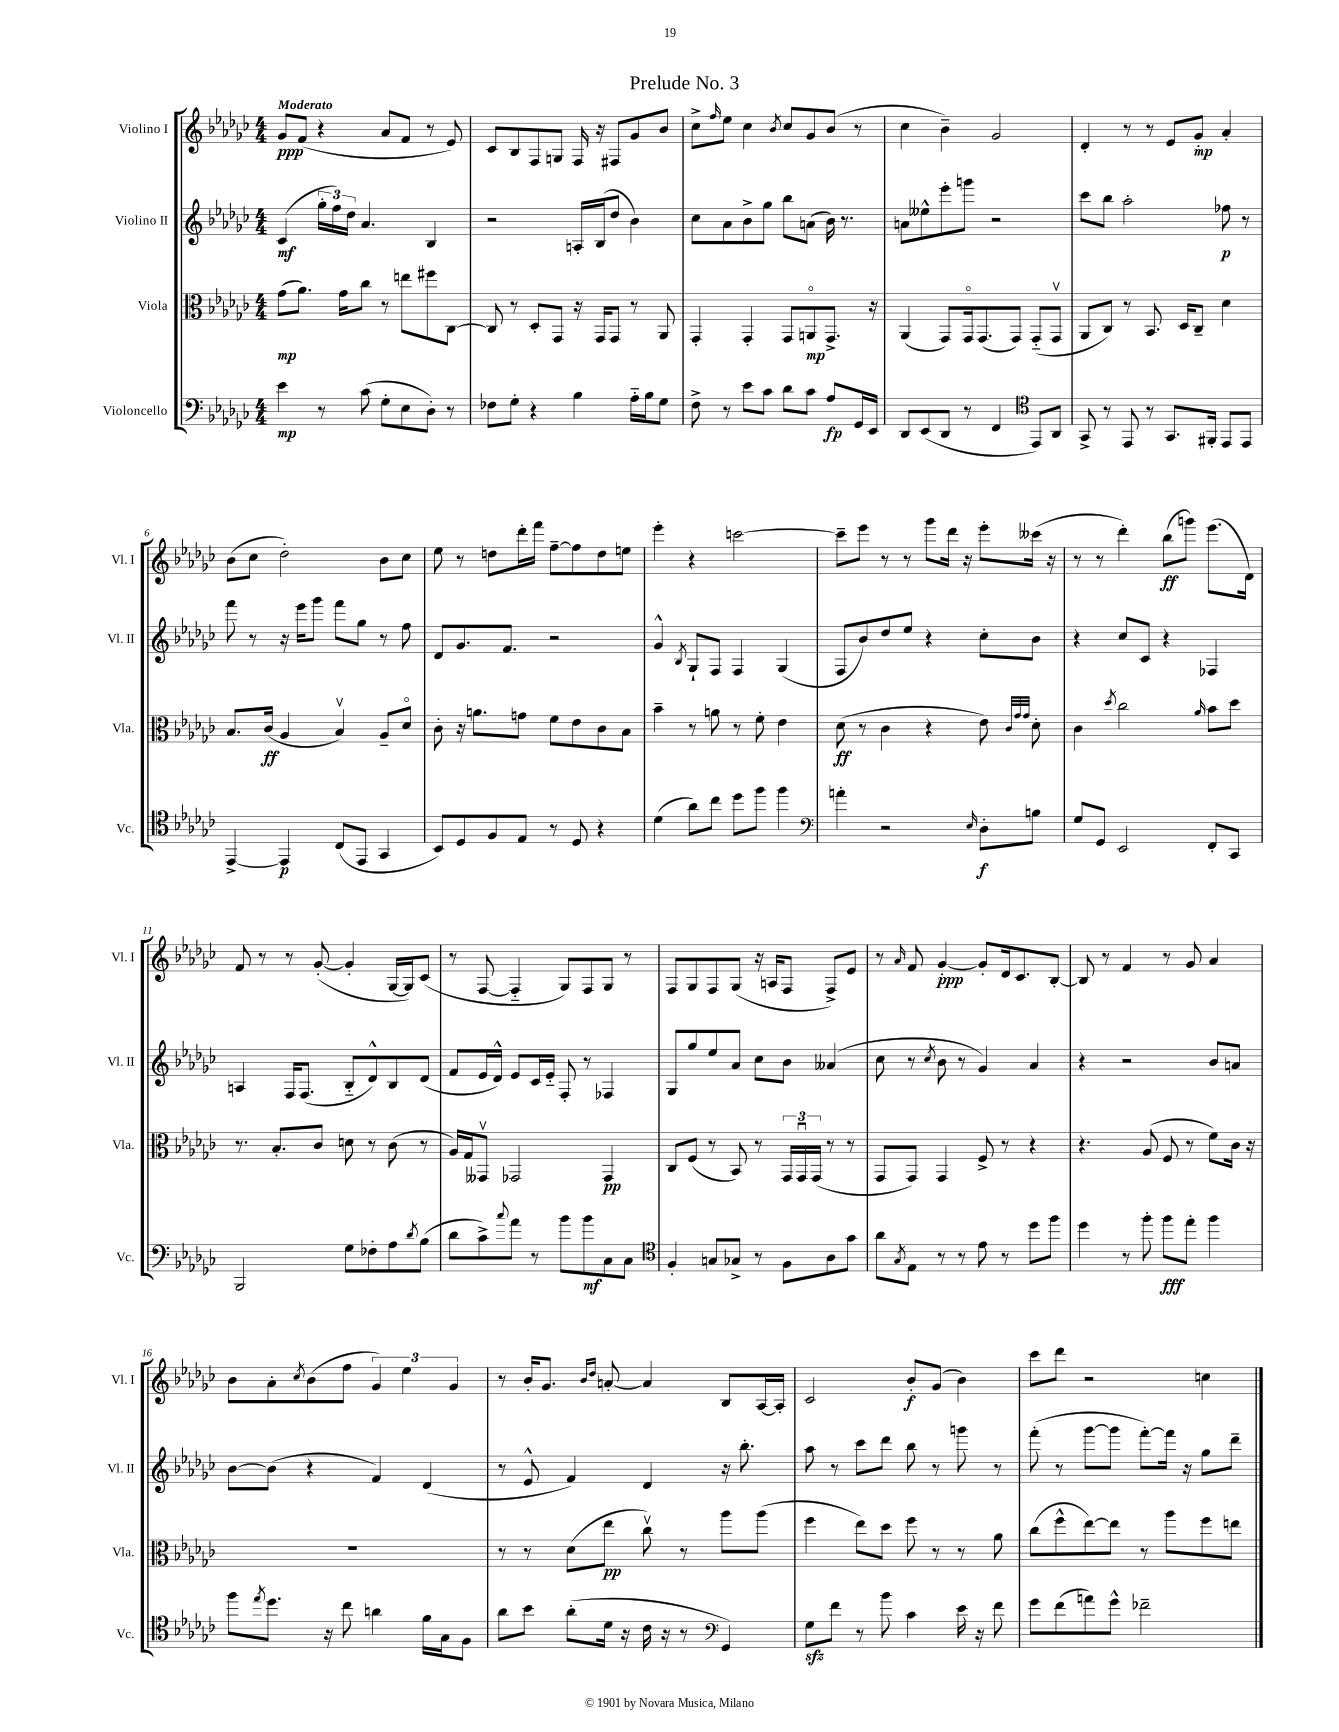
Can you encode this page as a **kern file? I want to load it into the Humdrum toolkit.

**kern	**kern	**kern	**kern
*staff4	*staff3	*staff2	*staff1
*clefF4	*clefC3	*clefG2	*clefG2
*k[b-e-a-d-g-c-]	*k[b-e-a-d-g-c-]	*k[b-e-a-d-g-c-]	*k[b-e-a-d-g-c-]
*M4/4	*M4/4	*M4/4	*M4/4
4e-	(8g-	(4c-	8g-
.	8.a-)	.	(8f
8r	.	24gg-'	4r
.	.	24ff)	.
.	16g-	.	.
.	.	24dd-	.
(8c-	8cc-	4.a-	.
8G-'	8r	.	8a-
8E-	8ee	.	8f
8D-')	8ff#	4B-	8r
8r	[8C-	.	8e-)
=	=	=	=
8F-	8C-]	2r	8c-
8G-'	8r	.	8B-
4r	8D-'	.	8F
.	8GG-	.	8G
4B-	16r	16A'	16F
.	16GG-	(16B-	16r
.	8GG-	8dd-	8F#
16A-'~	8r	4b-)	8g-
16B-	.	.	.
8G-	8AA-	.	8b-
=	=	=	=
8F^	4GG-'	8cc-	8cc-^
.	.	.	16qqff
8r	.	8a-	8ee-
8e-	4GG-'	8b-^	4cc-
8c-	.	8gg-	.
.	.	.	8qb-
8d-	8GG-	8bb-	8cc-
8c-	8AAo	(8a	8g-
8A-	8.GG-^	16b-)	(8b-
.	.	8.r	.
16GG-	.	.	8r
16EE-	16r	.	.
=	=	=	=
8DD-	(4AA-	8a	4cc-
(8EE-	.	8ee--^^	.
8DD-	8GG-)	8eee-'	4b-~)
8r	16GG-o	8ggg	.
.	(8.GG-	.	.
4FF	.	2r	2g-
.	8GG-)	.	.
*clefC4	*	*	*
8EE-)	(8GG-'~	.	.
8AA-	8GG-v	.	.
=	=	=	=
8GG-^	8AA-	8ccc-	4d-'
8r	8C-)	8bb-	.
8EE-	8r	2aa-'	8r
8r	8.BB-	.	8r
8.GG-	.	.	8e-
.	16D-	.	.
.	8C-~	.	8g-'
16FF#'	.	.	.
8EE-	4d-	8ff-	4a-'
8EE-	.	8r	.
=	=	=	=
[4EE-^	8.B-	8fff	(8b-
.	.	8r	8cc-
.	(16c-	.	.
4EE-]	4A-	16r	2dd-')
.	.	16eee-	.
.	.	8ggg-	.
(8C-	4B-v)	8fff	.
8EE-	.	8gg-	.
4GG-	8A-~	8r	8b-
.	8d-o	8ff	8cc-
=	=	=	=
8BB-)	8c-'	8d-	8ee-
8D-	16r	8.g-	8r
.	8.a	.	.
8F	.	.	8dd
.	.	8.f	.
8E-	8g	.	16ddd-'
.	.	.	16fff
8r	8f	2r	[8ff~
8D-	8e-	.	8ff]
4r	8c-	.	8dd
.	8B-	.	8ee
=	=	=	=
(4d-	4b-~	4g-^^	4eee-'
.	.	8qB-	.
8a-)	8r	8G-`	4r
8cc-	8a	8F	.
8dd-	8r	4F	[2ccc
8ff	8f'	.	.
4ff	4e-	(4G-	.
=	=	=	=
*clefF4	*	*	*
4a'	(8d-	8F	8ccc~]
.	8r	8b-)	8eee-
2r	4c-	8dd-	8r
.	.	8ee-	8r
.	4r	4r	8ggg-
.	.	.	16ddd-
.	.	.	16r
16qqE-	.	.	.
8D-'	8e-)	8cc-'	8eee-'
.	32qqc-	.	.
.	32qqg-	.	.
.	32qqg-	.	.
8B	8d-'	8b-	(16ccc--
.	.	.	16r
=	=	=	=
8G-	4c-	4r	8r
8GG-	.	.	8r
.	8qdd-	.	.
2EE-	2cc-	8cc-	4ddd-')
.	.	8c-	.
.	.	4r	(8bb-
.	.	.	8ggg)
.	16qqa-	.	.
8FF'	8b-	4F-	(8.eee-
8CC-	8dd-	.	.
.	.	.	16d-)
=	=	=	=
2BBB-	8.r	4A	8f
.	.	.	8r
.	8.B-'	.	.
.	.	16F	8r
.	.	(8.F	.
.	8c-	.	([8g-'
8G-	8d	8B-'~	4g-']
8F-'	8r	8d-^^)	.
8A-	(8c-	8B-	[16G-
.	.	.	16G-])
8qd-	.	.	.
(8B-	8r	(8d-	(8c-
=	=	=	=
8d-	16A-)	8f	8r
.	16G-	.	.
8c-^)	8GG--v	16e-	[8F
.	.	16d-^^)	.
8qqcc-	.	.	.
8a-	2GG-	8e-	4F'~]
8r	.	16c-	.
.	.	16e-'~	.
8b-	.	8F'	8G-)
8b-	.	8r	8F
8C-	4GG-	4F-	8G-
8C-	.	.	8r
=	=	=	=
*clefC4	*	*	*
4F'	8C-	8G-	8F
.	(8F	8gg-	8G-
8G	8r	8ee-	8F
8G-^	8BB-)	8a-	(8G-
8r	8r	8cc-	16r
.	.	.	16A
8F	24GG-	8b-	8F
.	24GG-u	.	.
.	(24GG-	.	.
8A-	8r	(4a--	8F^)
8g-	8r	.	8e-
=	=	=	=
8a-	8GG-	8cc-	8r
8qG-	.	.	16qqa-
8E-	8GG-)	8r	8f
.	.	8qcc-	.
8r	4GG-	8b-	[4g-'
8r	.	8r	.
8e-	8F^	4g-)	8g-']
8r	8r	.	16d-
.	.	.	8.c-
8dd-	4r	4a-	.
8ff	.	.	[8B-'
=	=	=	=
4dd-	4.r	4r	8B-]
.	.	.	8r
8r	.	2r	4f
8ff'	(8A-	.	.
8ff	8F	.	8r
8ee-'	8r	.	8g-
4ff	8f)	8b-	4a-
.	16c-	8a	.
.	16r	.	.
=	=	=	=
8ff	1r	[8b-	8b-
8qee-	.	.	.
8.dd-	.	(8b-]	8a-'
.	.	.	8qcc-
.	.	4r	(8b-
16r	.	.	.
8cc-	.	.	8ff
4a	.	4f)	6g-)
.	.	.	6ee-
16f	.	(4d-	.
16G-	.	.	.
.	.	.	6g-
8F	.	.	.
=	=	=	=
8a-	8r	8r	8r
8b-	8r	8e-^^	16b-'
.	.	.	8.g-
(8a-'	(8d-	4f)	.
.	.	.	16qqb-
.	.	.	16qqdd-
16d-	8ee-	.	[8a'
16r	.	.	.
16c-	8cc-v)	4d-	4a]
16r	.	.	.
8r	8r	.	.
*clefF4	*	*	*
4GG-)	8aa-	16r	8B-
.	.	8.bb-'	.
.	(8aa-	.	[16A-
.	.	.	16A-']
=	=	=	=
8G-	4ff	8aa-	2c-
8f	.	8r	.
8r	8ee-)	8ccc-	.
8b-	8dd-	8ddd-	.
4c-	8ff	8bb-	8b-'
.	8r	8r	(8g-
16e-	8r	8ggg	4b-)
16r	.	.	.
8f	8a-	8r	.
=	=	=	=
8g-	(8cc-	(8fff'	8ccc-
(8f	8ff^^	8r	8ddd-
8a)	[8ee-)	[8ggg-	2r
8g-^^	8ee-]	8ggg-]	.
2f-~	8r	[8fff')	.
.	8aa-	16fff]	.
.	.	16r	.
.	8ff	8gg-	4cc
.	8ee	8ddd-~	.
==	==	==	==
*-	*-	*-	*-
